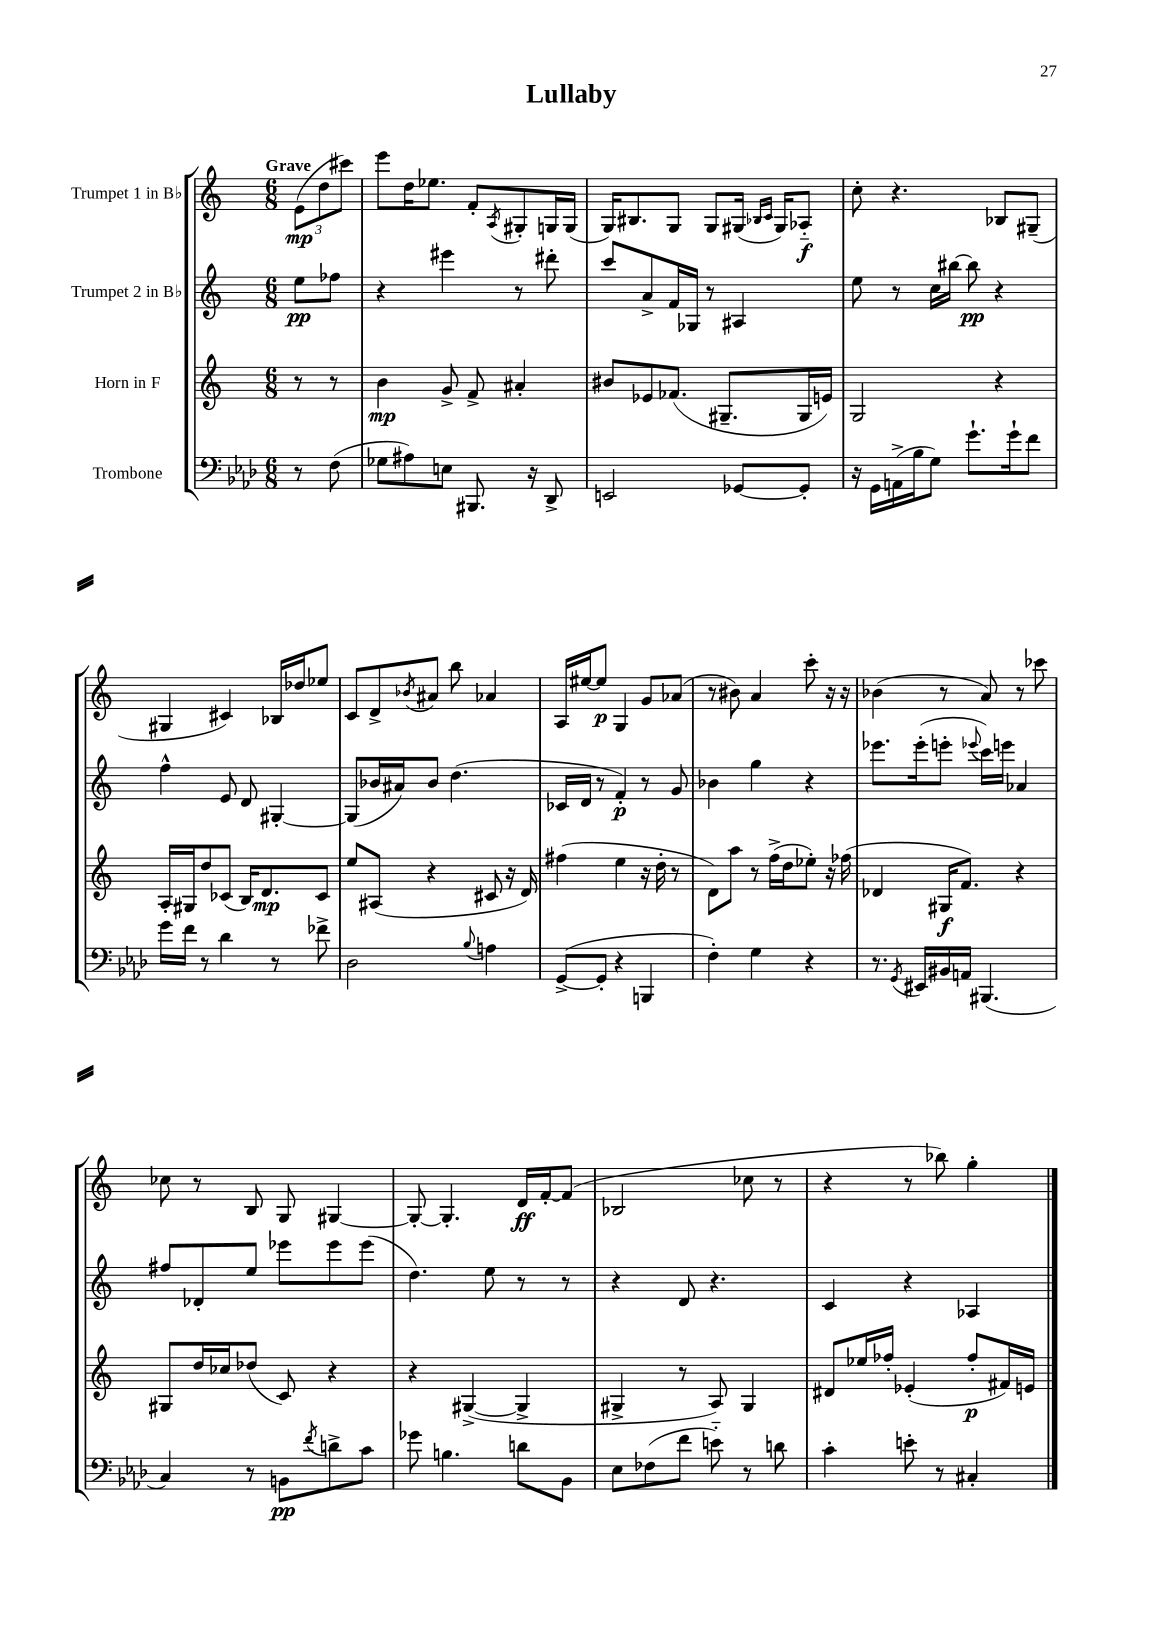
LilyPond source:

\header { title = "Lullaby" }
<<
\new StaffGroup <<
\new Staff = "s0" \with { instrumentName = "Trumpet 1 in Bb" } {
    \clef treble \key c \major \numericTimeSignature \time 6/8 \partial 4 \tempo "Grave"
    \tuplet 3/2 { e'8\mp( d''8 cis'''8) } |
    e'''8 d''16 ees''8. f'8-. \acciaccatura { a8 } gis8-. g16 g16( |
    g16) bis8. g8 g8 gis16( \grace { bes16 c'16 } gis16) aes8-_\f |
    c''8-. r4. bes8 gis8--( |
    gis4 cis'4) bes16 des''16 ees''8 |
    c'8 d'8-> \acciaccatura { bes'8 } ais'8 b''8 aes'4 |
    a16 eis''16~ eis''8\p g4 g'8 aes'8( |
    r8 bis'8) a'4 c'''8-. r16 r16 |
    bes'4( r8 a'8) r8 ces'''8 |
    ces''8 r8 b8 g8 gis4~ |
    gis8~-. gis4.-. d'16\ff f'16~-. f'8( |
    bes2 ces''8 r8 |
    r4 r8 bes''8) g''4-. \bar "|." |
}
\new Staff = "s1" \with { instrumentName = "Trumpet 2 in Bb" } {
    \clef treble \key c \major \numericTimeSignature \time 6/8 \partial 4
    e''8\pp fes''8 |
    r4 eis'''4 r8 dis'''8-. |
    c'''8 a'8-> f'16 ges16 r8 ais4 |
    e''8 r8 c''16 bis''16~ bis''8\pp r4 |
    f''4-^ e'8 d'8 gis4~-. |
    gis8( bes'16 ais'16) bes'8 d''4.( |
    ces'16 d'16 r8 f'4-.\p) r8 g'8 |
    bes'4 g''4 r4 |
    ees'''8. ees'''16-.( e'''8-. \appoggiatura { ees'''8 } c'''16) e'''16 aes'4 |
    fis''8 des'8-. e''8 ees'''8 ees'''8 ees'''8( |
    d''4.) e''8 r8 r8 |
    r4 d'8 r4. |
    c'4 r4 aes4 \bar "|." |
}
\new Staff = "s2" \with { instrumentName = "Horn in F" } {
    \clef treble \key c \major \numericTimeSignature \time 6/8 \partial 4
    r8 r8 |
    b'4\mp g'8-> f'8-> ais'4-. |
    bis'8 ees'8 fes'8.( gis8.-- gis16 e'16) |
    g2 r4 |
    a16-. gis16 d''8 ces'8( b16) d'8.\mp ces'8 |
    e''8 ais8( r4 cis'8 r16 d'16) |
    fis''4( e''4 r16 d''16-. r8 |
    d'8) a''8 r8 f''16->( d''16 ees''8-.) r16 fes''16( |
    des'4 gis16\f f'8.) r4 |
    gis8 d''16 ces''16 des''8( c'8) r4 |
    r4 gis4~->( gis4-> |
    gis4-> r8 a8) gis4 |
    dis'8 ees''16 fes''16-. ees'4-.( fes''8-.\p fis'16) e'16 \bar "|." |
}
\new Staff = "s3" \with { instrumentName = "Trombone" } {
    \clef bass \key aes \major \numericTimeSignature \time 6/8 \partial 4
    r8 f8( |
    ges8 ais8) e8 bis,,8. r16 des,8-> |
    e,2 ges,8~ ges,8-. |
    r16 g,16 a,16->( bes16 g8) g'8.-! g'16-! f'8 |
    g'16 f'16 r8 des'4 r8 fes'8-> |
    des2 \appoggiatura { bes8 } a4 |
    g,8~->( g,8-. r4 b,,4 |
    f4-.) g4 r4 |
    r8. \acciaccatura { g,8 } eis,16 bis,16 a,16 bis,,4.( |
    c4) r8 b,8\pp \acciaccatura { f'8 } d'8-> c'8 |
    ges'8 b4. d'8 bes,8 |
    ees8 fes8( f'8 e'8-_) r8 d'8 |
    c'4-. e'8-. r8 cis4-. \bar "|." |
}
>>
>>
\layout { \context { \Score \remove "Bar_number_engraver" } }
